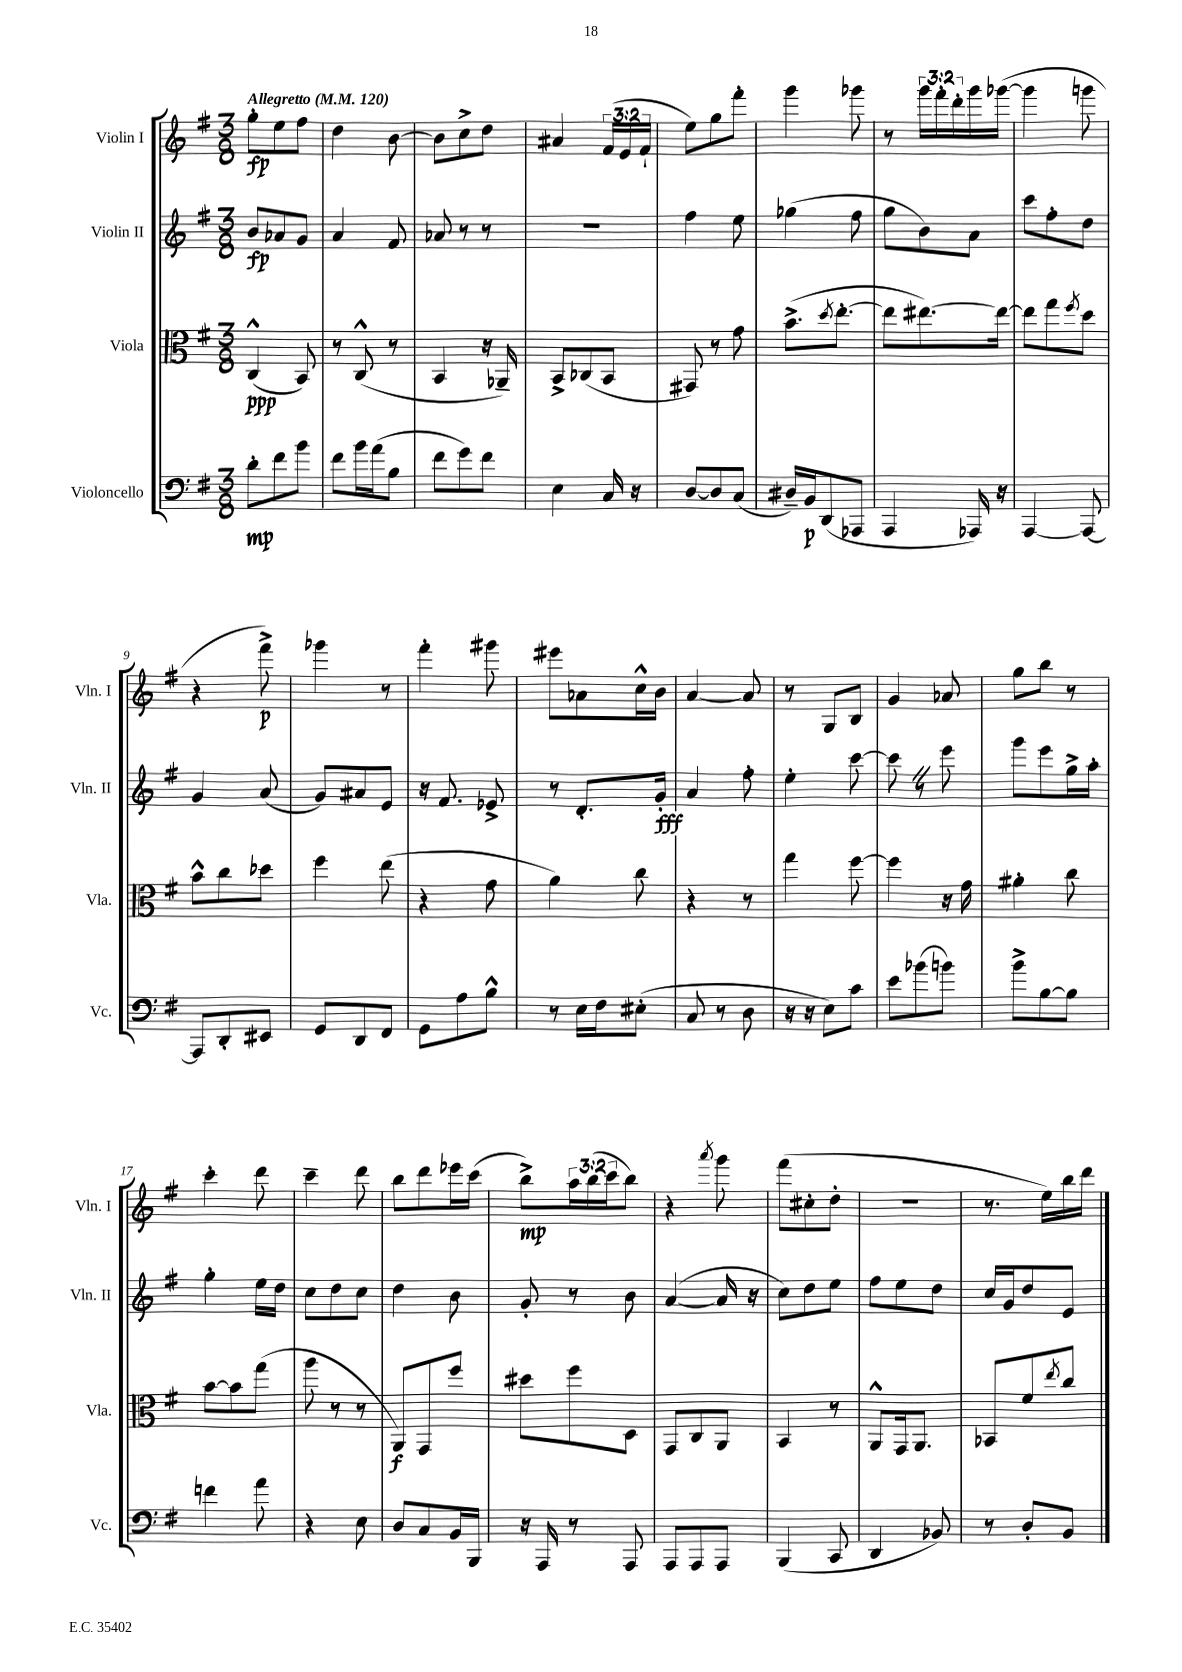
<<
\new StaffGroup <<
\new Staff = "s0" \with { instrumentName = "Violin I" shortInstrumentName = "Vln. I" } {
    \clef treble \key g \major \numericTimeSignature \time 3/8 \override Staff.TupletNumber.text = #tuplet-number::calc-fraction-text \tempo "Allegretto" 4 = 120
    g''8-.\fp e''8 fis''8 |
    d''4 b'8~ |
    b'8 c''8-> d''8 |
    ais'4 \tuplet 3/2 { fis'16( e'16 fis'16-! } |
    e''8) g''8 fis'''8-. |
    g'''4 ges'''8 |
    r8 \tuplet 3/2 { g'''16 fis'''16-. d'''16-. } g'''16 ges'''16~( |
    ges'''4 g'''8 |
    r4 fis'''8->\p) |
    ges'''4 r8 |
    fis'''4-. gis'''8 |
    eis'''8 aes'8 c''16-^ b'16 |
    a'4~ a'8 |
    r8 g8 b8 |
    g'4 aes'8 |
    g''8 b''8 r8 |
    c'''4-. d'''8 |
    c'''4-- d'''8 |
    b''8 d'''8 ees'''16 c'''16( |
    b''8->\mp) \tuplet 3/2 { a''16 b''16( c'''16 } b''8) |
    r4 \acciaccatura { a'''8 } g'''8 |
    fis'''8( cis''8-. d''8-. |
    R4. |
    r8. e''16) b''16 d'''16 \bar "|." |
}
\new Staff = "s1" \with { instrumentName = "Violin II" shortInstrumentName = "Vln. II" } {
    \clef treble \key g \major \numericTimeSignature \time 3/8
    b'8\fp aes'8 g'8 |
    a'4 fis'8 |
    aes'8 r8 r8 |
    R4. |
    fis''4 e''8 |
    ges''4( fis''8 |
    g''8 b'8) a'8 |
    c'''8 fis''8-. d''8 |
    g'4 a'8( |
    g'8) ais'8 e'8 |
    r16 fis'8. ees'8-> |
    r8 d'8.-. g'16-.\fff |
    a'4 fis''8-. |
    e''4-. c'''8~ |
    c'''8 \once \override BreathingSign.text = \markup { \musicglyph "scripts.caesura.straight" } \breathe r8 e'''8 |
    g'''8 e'''8 g''16-> a''16-. |
    g''4-. e''16 d''16 |
    c''8 d''8 c''8 |
    d''4 b'8 |
    g'8-. r8 b'8 |
    a'4~( a'16 r16 |
    c''8) d''8 e''8 |
    fis''8 e''8 d''8 |
    c''16 g'16 d''8 e'8 \bar "|." |
}
\new Staff = "s2" \with { instrumentName = "Viola" shortInstrumentName = "Vla." } {
    \clef alto \key g \major \numericTimeSignature \time 3/8
    c4-^\ppp( b,8) |
    r8 c8-^( r8 |
    b,4 r16 aes,16--) |
    b,8-> ces8( b,8 |
    gis,8) r8 g'8 |
    b'8.->( \acciaccatura { d''8 } e''8.~-. |
    e''8 eis''8.~) eis''16~ |
    eis''8 g''8 \acciaccatura { fis''8 } d''8 |
    b'8-^ c''8 des''8 |
    fis''4 e''8( |
    r4 g'8 |
    a'4) c''8 |
    r4 r8 |
    g''4 fis''8~ |
    fis''4 r16 g'16 |
    ais'4-. c''8 |
    b'8~ b'8 g''8( |
    a''8 r8 r8 |
    a,8\f) g,8 fis''8 |
    dis''8 fis''8 d8 |
    g,8 c8 a,8 |
    b,4 r8 |
    a,8-^ g,16 a,8. |
    bes,8 fis'8 \acciaccatura { e''8 } c''8 \bar "|." |
}
\new Staff = "s3" \with { instrumentName = "Violoncello" shortInstrumentName = "Vc." } {
    \clef bass \key g \major \numericTimeSignature \time 3/8
    d'8-.\mp fis'8 b'8 |
    fis'8 b'16 a'16( b8 |
    fis'8 g'8) fis'8 |
    e4 c16 r16 |
    d8~ d8 c8( |
    dis16--) b,16\p d,8( aes,,8 |
    a,,4 aes,,16) r16 |
    a,,4~ a,,8~ |
    a,,8 d,8-. eis,8 |
    g,8 d,8 fis,8 |
    g,8 a8 b8-^ |
    r8 e16 fis16 eis8-.( |
    c8 r8 d8 |
    r16 r16 e8) c'8 |
    e'8 bes'8( b'8) |
    b'8-> b8~ b8 |
    f'4 a'8 |
    r4 e8 |
    d8 c8 b,16 b,,16 |
    r16 a,,16 r8 a,,8 |
    a,,8 a,,8 a,,8 |
    b,,4( c,8 |
    d,4 bes,8) |
    r8 d8-. b,8 \bar "|." |
}
>>
>>
